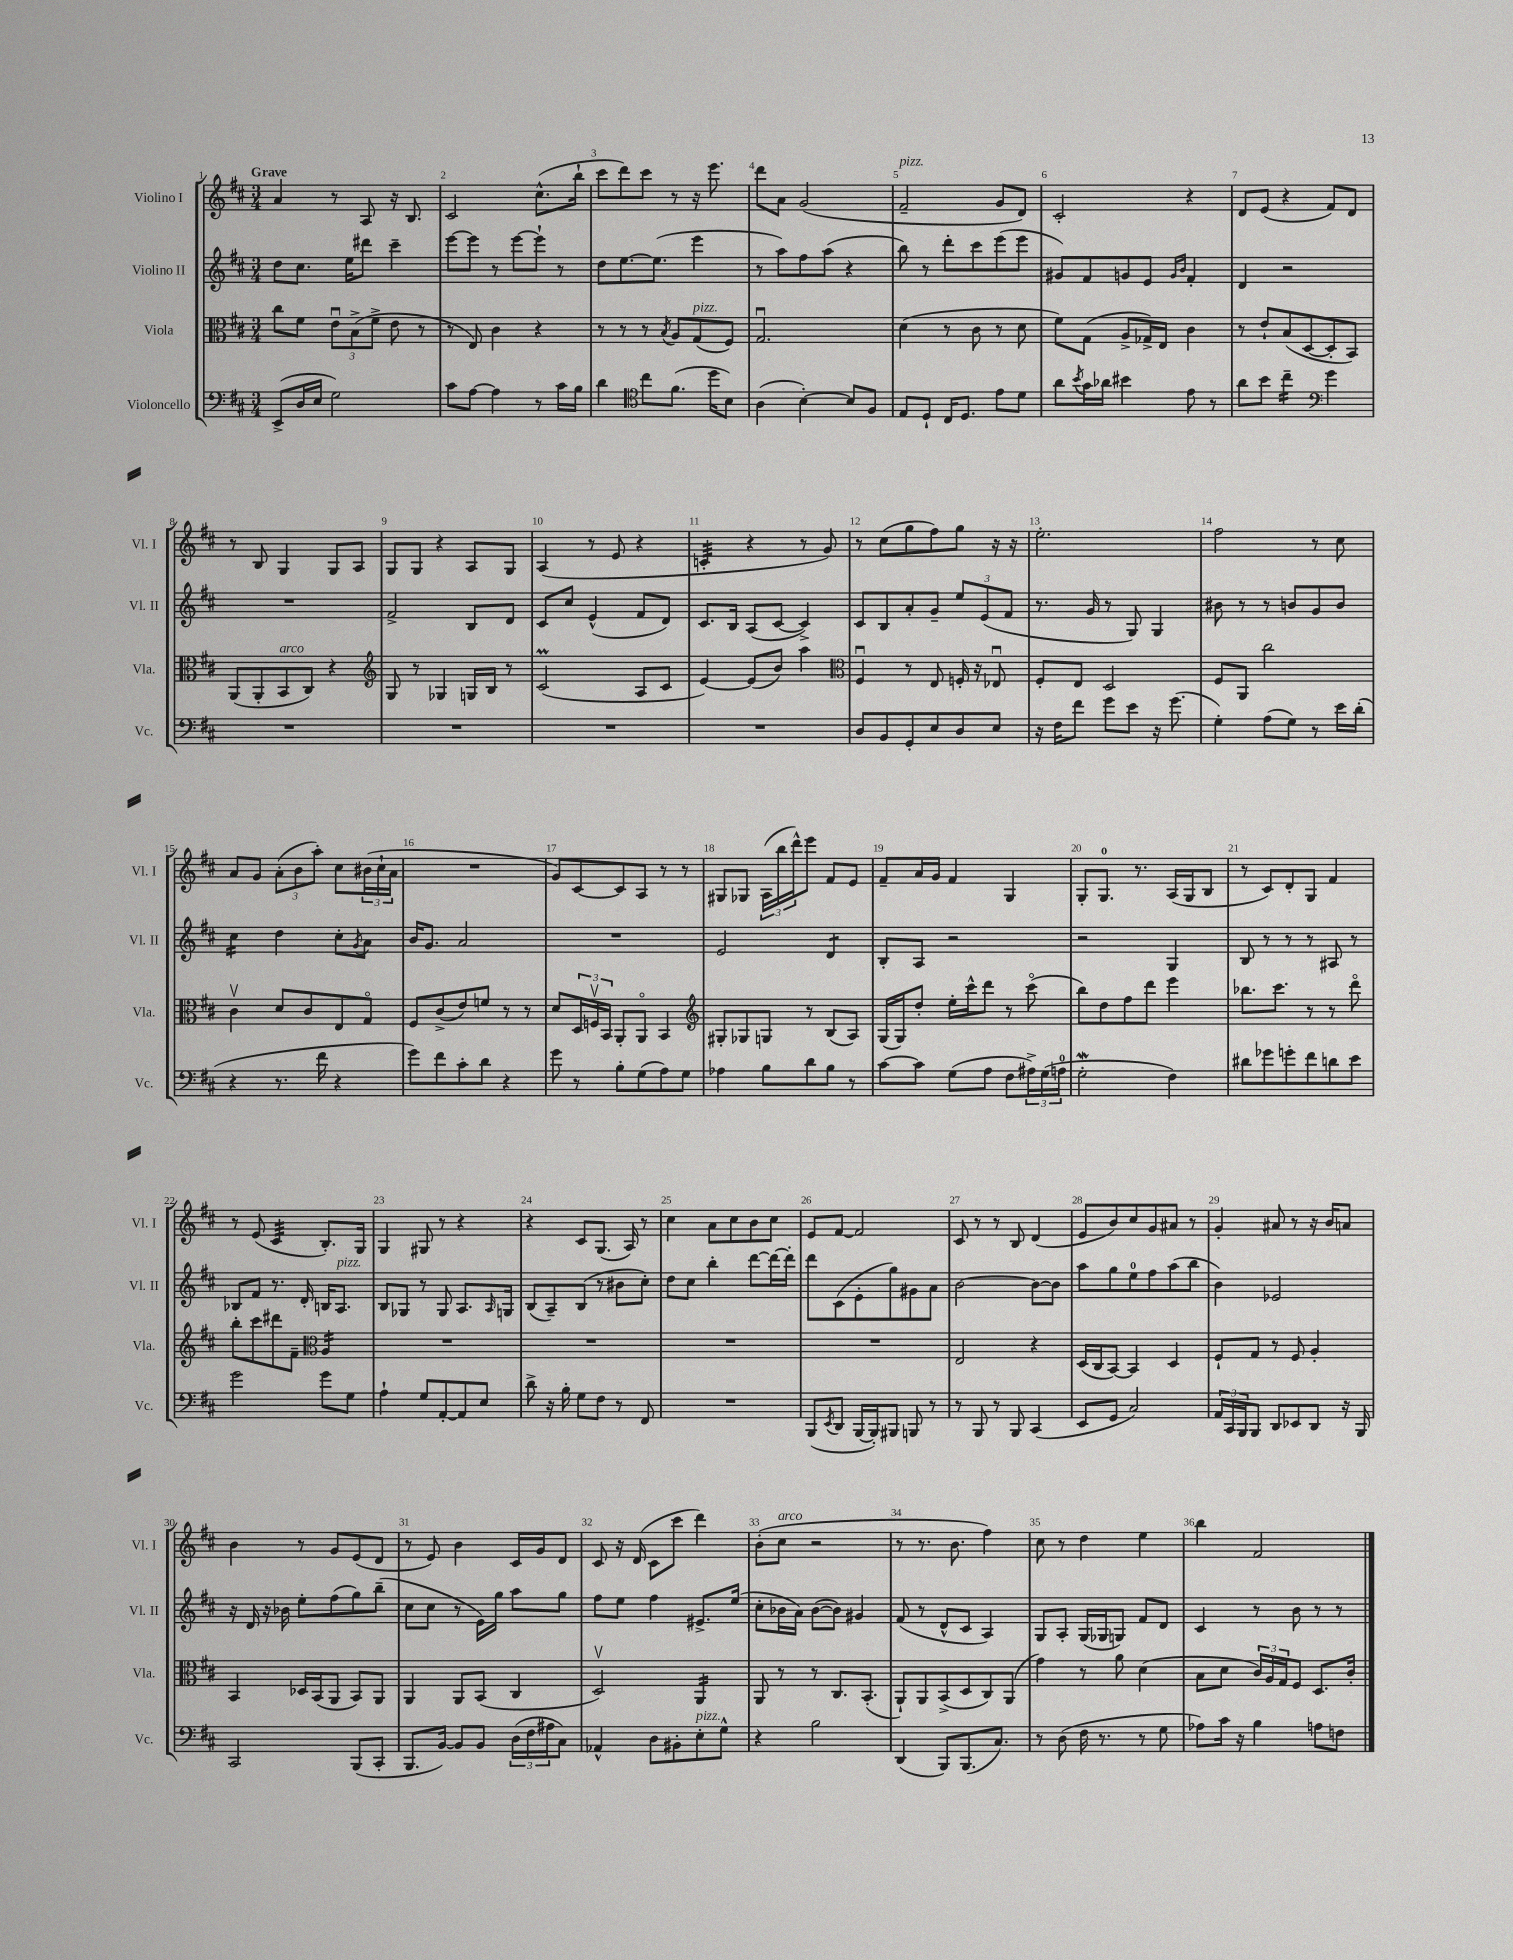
<<
\new StaffGroup <<
\new Staff = "s0" \with { instrumentName = "Violino I" shortInstrumentName = "Vl. I" } {
    \clef treble \key d \major \numericTimeSignature \time 3/4 \tempo "Grave"
    a'4 r8 a8 r16 b8. |
    cis'2 cis''8.-^( b''16-! |
    cis'''8 d'''8) cis'''8 r8 r16 e'''8. |
    d'''8 a'8 g'2( |
    fis'2--^\markup { \italic "pizz." } g'8 d'8) |
    cis'2-. r4 |
    d'8 e'8( r4 fis'8) d'8 |
    r8 b8 g4 g8 a8 |
    g8 g8 r4 a8 g8 |
    a4( r8 e'8 r4 |
    c'4:32-. r4 r8 g'8) |
    r8 cis''8( g''8 fis''8) g''8 r16 r16 |
    e''2.-. |
    fis''2 r8 cis''8 |
    a'8 g'8 \tuplet 3/2 { a'8-.( b'8 a''8-.) } cis''8 \tuplet 3/2 { bis'16( cis''16-! a'16 } |
    R2. |
    g'8) cis'8~ cis'8 a8 r8 r8 |
    gis8 ges8 \tuplet 3/2 { a16( b''16 d'''16-^) } e'''8 fis'8 e'8 |
    fis'8-- a'16 g'16 fis'4 g4 |
    g8-. g8.-0 r8. a16( g16 b8 |
    r8 cis'8) d'8-. g8 fis'4 |
    r8 e'8( cis'4:32 b8.-.) g16 |
    g4 gis8 r8 r4 |
    r4 cis'8 g8.( a16) r8 |
    cis''4 a'8 cis''8 b'8 cis''8 |
    e'8 fis'8~ fis'2 |
    cis'8 r8 r8 b8 d'4( |
    e'8 b'8) cis''8 g'8 ais'8 r8 |
    g'4-. ais'8 r8 r16 b'16 a'8 |
    b'4 r8 g'8 e'8( d'8 |
    r8 e'8) b'4 cis'16 g'16 d'8 |
    cis'8 r16 d'16( cis'8 cis'''8 d'''4) |
    b'8-.( cis''8^\markup { \italic "arco" } r2 |
    r8 r8. b'8. fis''4) |
    cis''8 r8 d''4 e''4 |
    b''4 fis'2 \bar "|." |
}
\new Staff = "s1" \with { instrumentName = "Violino II" shortInstrumentName = "Vl. II" } {
    \clef treble \key d \major \numericTimeSignature \time 3/4
    d''8 cis''8. e''16 dis'''8 cis'''4-- |
    e'''8~ e'''8 r8 e'''8~ e'''8-! r8 |
    d''8 e''8.~ e''8.( e'''4 |
    r8 a''8) fis''8 a''8( r4 |
    b''8) r8 d'''8-. cis'''8 e'''8( e'''8 |
    gis'8) fis'8 g'8 e'8 \grace { g'16 b'16 } fis'4-. |
    d'4 r2 |
    R2. |
    fis'2-> b8 d'8 |
    cis'8 cis''8 e'4-^( fis'8 d'8) |
    cis'8. b16 a8( cis'8~ cis'4->) |
    cis'8 b8 a'8-. g'8-- \tuplet 3/2 { e''8 e'8( fis'8 } |
    r8. g'16 r8 g8) g4 |
    bis'8 r8 r8 b'8 g'8 b'8 |
    cis''4:16 d''4 cis''8-. \acciaccatura { g'8 } a'8 |
    b'16 g'8. a'2 |
    R2. |
    e'2 d'4:8 |
    b8-. a8 r2 |
    r2 g4 |
    b8 r8 r8 r8 ais8 r8 |
    bes8 fis'8 r8. d'16-. b16 a8.^\markup { \italic "pizz." } |
    b8 ges8 r8 ges8 a8. \grace { a16 } g16 |
    b8( a8--) b8( r8 bis'8 cis''8-.) |
    d''8 cis''8 b''4-. d'''8~ d'''16~ d'''16-. |
    d'''8 cis'8( e'8-. g''8) gis'8 a'8 |
    b'2~ b'8~ b'8 |
    a''8 g''8 e''8-0 fis''8 a''8( b''8 |
    b'4) ees'2 |
    r16 d'16 r16 bes'16 e''8-. fis''8( g''8) b''8--( |
    cis''8 cis''8 r8 e'16) g''16 a''8 g''8 |
    fis''8 e''8 fis''4 eis'8.-> e''16( |
    cis''8-. bes'16 a'16) bes'8~( bes'8) gis'4 |
    fis'8( r8 d'8-^ cis'8 a4) |
    g8 a8-. g16( ges16 g8) fis'8 d'8 |
    cis'4 r8 b'8 r8 r8 \bar "|." |
}
\new Staff = "s2" \with { instrumentName = "Viola" shortInstrumentName = "Vla." } {
    \clef alto \key d \major \numericTimeSignature \time 3/4
    cis''8 fis'8 \tuplet 3/2 { e'8\downbow b8->( fis'8-> } e'8 r8 |
    r8 e8) cis'4 r4 |
    r8 r8 r8 \acciaccatura { b8 } a8 g8^\markup { \italic "pizz." }( fis8) |
    g2.\downbow |
    d'4( r8 cis'8 r8 d'8 |
    fis'8) g8( a8-> ges16->) e16 cis'4 |
    r8 e'8-! b8( d8~ d8-. b,8) |
    a,8( a,8-. b,8^\markup { \italic "arco" } cis8) r4 |
    \clef treble g8 r8 ges4 g16 b16 r8 |
    cis'2\prall( a8 cis'8 |
    e'4~) e'8( b'8) a''4 |
    \clef alto fis4\downbow r8 e8 f16-. r16 ees8\downbow |
    fis8-. e8 d2 |
    fis8 a,8 cis''2 |
    cis'4\upbow d'8 cis'8 e8 g8\flageolet |
    fis8 cis'8->( e'8) f'8 r8 r8 |
    d'8 \tuplet 3/2 { d16 f16\upbow b,16 } a,8-. a,8\flageolet b,4 |
    \clef treble gis8-. ges8 g8 r8 b8( a8) |
    g16( g16) d''8-. e''16-. cis'''16-^ d'''8 r8 cis'''8\flageolet( |
    b''8) d''8 fis''8 d'''8 e'''4 |
    bes''8. cis'''8. r8 r8 d'''8\flageolet |
    b''8-. cis'''8 dis'''8 fis'8-- \clef alto a4:16 |
    R2. |
    R2. |
    R2. |
    R2. |
    e2 r4 |
    d16( cis16 b,8~) b,4 d4 |
    fis8-! g8 r8 fis8 a4-. |
    b,4 des16 b,16( a,8 b,8) a,8 |
    a,4 a,8 b,8( cis4 |
    d2\upbow) a,4:16 |
    a,8 r8 r8 cis8. b,8.-.( |
    a,8-!) a,8 b,8->( d8 cis8) a,8( |
    g'4) r8 a'8 d'4( |
    b8 d'8 \tuplet 3/2 { cis'16) a16 g16 } fis8 d8. cis'16-. \bar "|." |
}
\new Staff = "s3" \with { instrumentName = "Violoncello" shortInstrumentName = "Vc." } {
    \clef bass \key d \major \numericTimeSignature \time 3/4
    e,8->( d16 e16 g2) |
    cis'8 a8~ a4 r8 cis'16 b16 |
    d'4 \clef tenor cis''8 fis'8.( d''16 b8) |
    a4( b4~-.) b8 fis8 |
    e8 d8-! cis16 d8. e'8 d'8 |
    a'8 \acciaccatura { b'8 } g'16 aes'16 bis'4 e'8 r8 |
    a'8 b'8 cis''4:16-- \clef bass g'4 |
    R2. |
    R2. |
    R2. |
    R2. |
    d8 b,8 g,8-. e8 d8 e8 |
    r16 fis16 fis'8 g'8 e'8 r16 g'8.( |
    g4-.) a8( g8) r8 e'16 d'16-.( |
    r4 r8. fis'16 r4 |
    g'8) fis'8 cis'8-. d'8 r4 |
    g'8 r8 b8-. g8( a8) g8 |
    aes4 b8 d'8 b8 r8 |
    cis'8~ cis'8 g8( a8 fis8 \tuplet 3/2 { ais16->) g16( a16-0 } |
    g2-.\mordent fis4) |
    dis'8 ges'8 g'8-. fis'8 d'8 e'8 |
    g'2 g'8 g8 |
    a4-! g8 a,8~-. a,8 e8 |
    d'8-> r16 b16-. g8 fis8 r8 fis,8 |
    R2. |
    b,,8( \acciaccatura { e,8 } d,8 b,,16~ b,,16-.) bis,,8 b,,8 r8 |
    r8 b,,8 r8 b,,8 cis,4( |
    e,8 g,8 cis2) |
    \tuplet 3/2 { a,16 cis,16 b,,16 } b,,8 d,8 ees,8 d,8 r16 b,,16 |
    cis,2 b,,8( cis,8-. |
    b,,8. b,16~) b,8 b,8 \tuplet 3/2 { d16( fis16 ais16 } cis8) |
    aes,4-^ d8 bis,8-. e8-.^\markup { \italic "pizz." } g8-^ |
    r4 b2 |
    d,4( b,,8) b,,8.( cis8.) |
    r8 d8( fis16 r8. r8 g8 |
    aes8) cis'16 r16 b4 a8 f8 \bar "|." |
}
>>
>>
\layout { \context { \Score \override BarNumber.break-visibility = ##(#f #t #t) barNumberVisibility = #all-bar-numbers-visible } }
